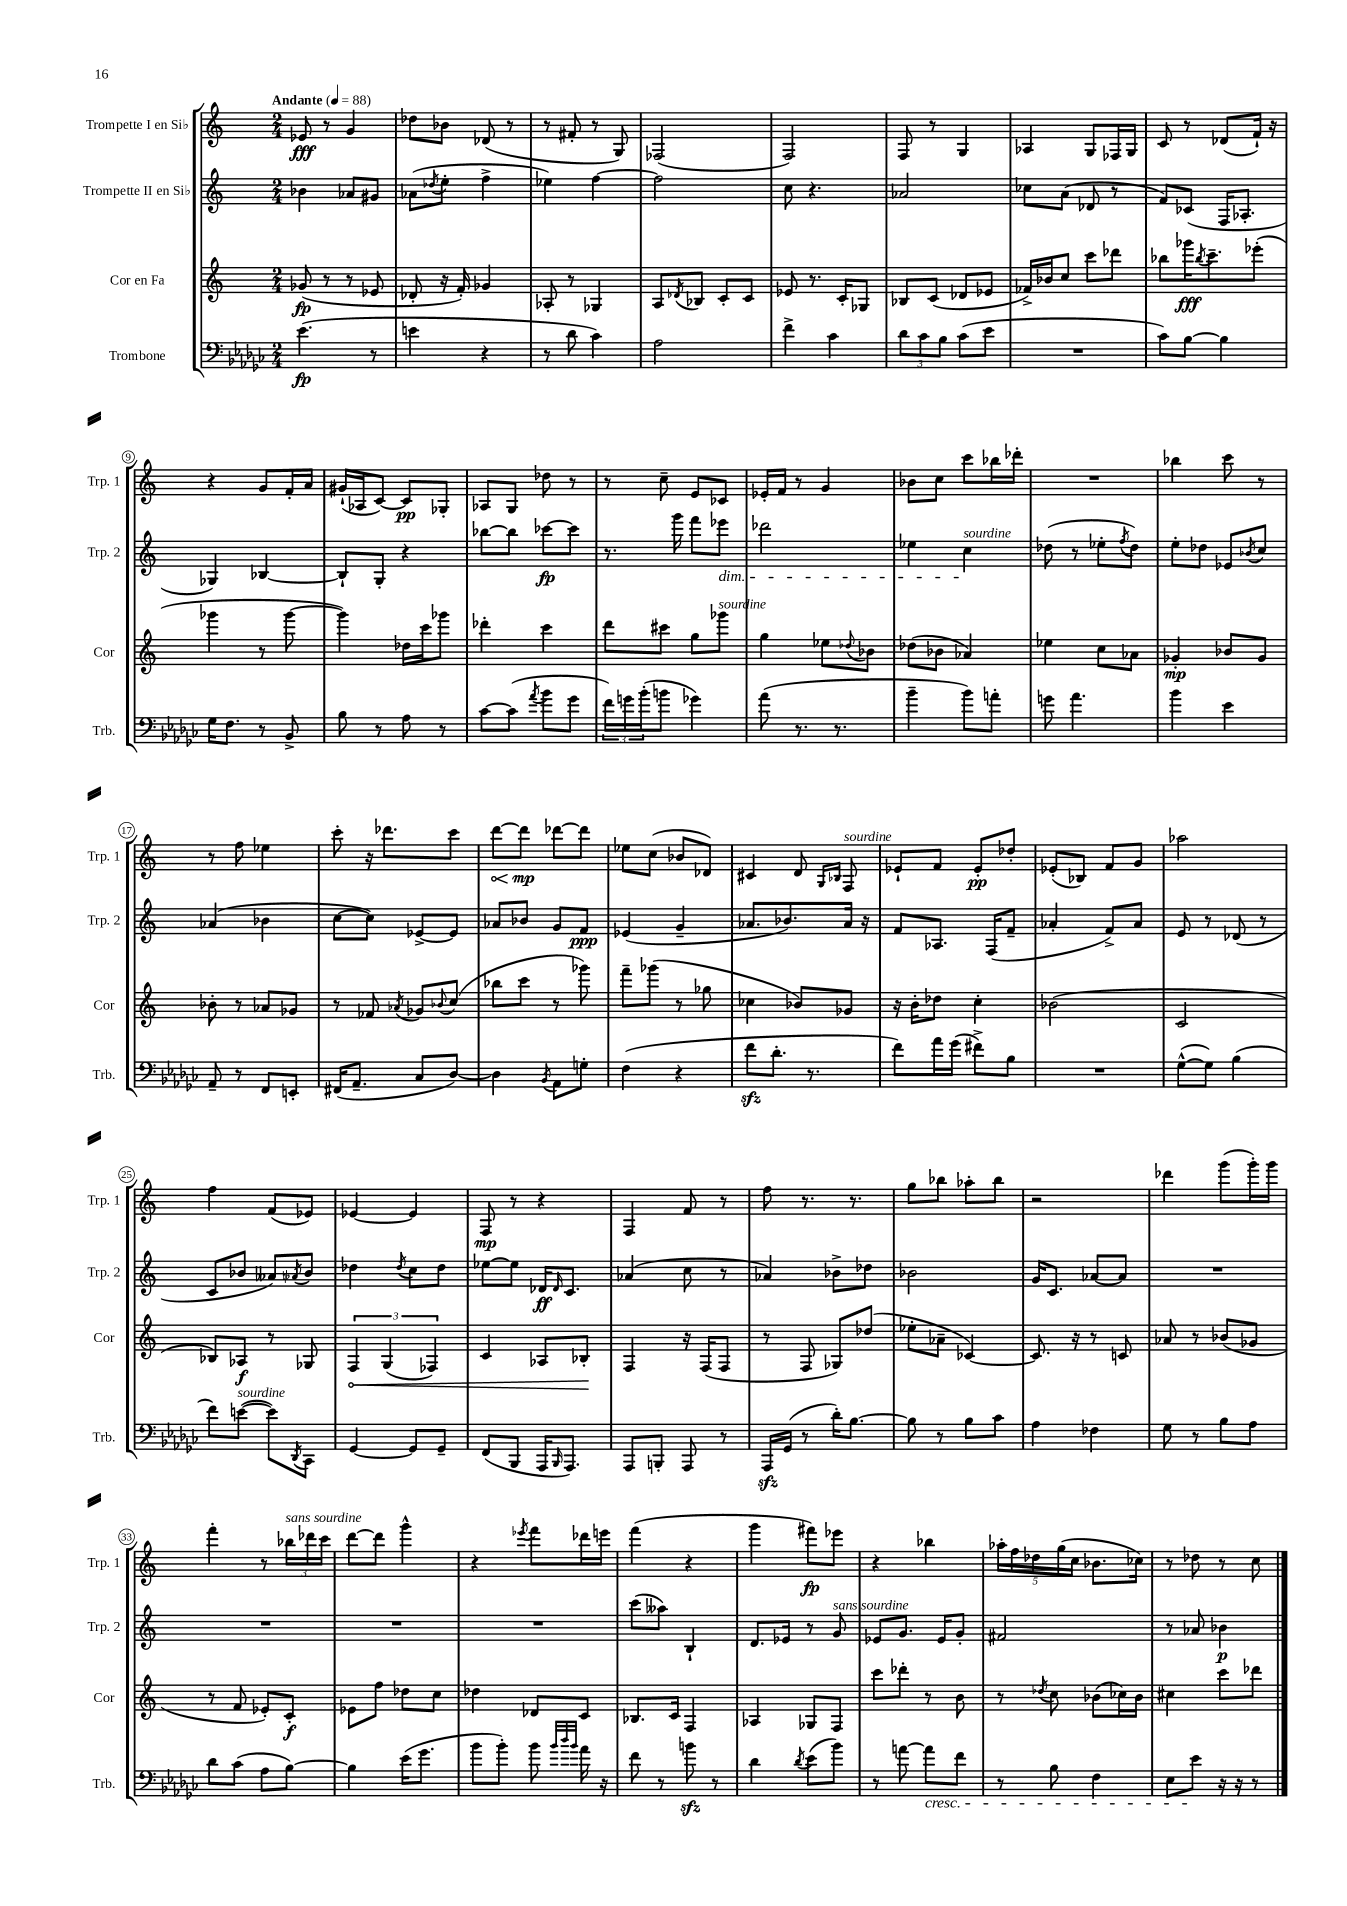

**kern	**kern	**kern	**kern
*staff4	*staff3	*staff2	*staff1
*clefF4	*clefG2	*clefG2	*clefG2
*k[b-e-a-d-g-c-]	*k[]	*k[]	*k[]
*M2/4	*M2/4	*M2/4	*M2/4
*MM88	*MM88	*MM88	*MM88
(4.e-	(8g-	4b-	8e-
.	8r	.	8r
.	8r	8a-	4g
8r	8e-	8g#	.
=	=	=	=
4e	8d-'	(8a-	8dd-
.	.	8qdd-	.
.	16r	8ee'	8b-
.	16f')	.	.
4r	4g-	4ff^	(8d-
.	.	.	8r
=	=	=	=
8r	8A-'	4ee-)	8r
8d-	8r	.	8f#'
4c-)	4G-	[4ff	8r
.	.	.	8G)
=	=	=	=
2A-	8A	2ff]	(2F-
.	8qd-	.	.
.	8B-	.	.
.	8c'	.	.
.	8c	.	.
=	=	=	=
4f^	8e-	8cc	2F)
.	8.r	4.r	.
4c-	.	.	.
.	16c'	.	.
.	8G-	.	.
=	=	=	=
12d-	8B-	2a-	8F
12c-	.	.	.
.	(8c	.	8r
12B-	.	.	.
(8c-	8d-	.	4G
8e-	8e-	.	.
=	=	=	=
2r	16f-^)	8cc-	4A-
.	16b-	.	.
.	8cc	(8a	.
.	8ccc	8d-	8G
.	8ddd-	8r	16F-
.	.	.	16G
=	=	=	=
8c-)	8bb-	8f)	8c
[8B-	16ggg-	(8c-	8r
.	8qbb-	.	.
.	8.ccc~	.	.
4B-]	.	16F	(8d-
.	.	8.A-'	.
.	(8eee-'	.	16f`)
.	.	.	16r
=	=	=	=
16G-	4ggg-	4G-)	4r
8.F	.	.	.
8r	8r	[4B-	8g
8BB-^	[8ggg-	.	16f'
.	.	.	16a
=	=	=	=
8B-	4ggg-])	8B-`]	(16g#`
.	.	.	16A-
8r	.	8G'	[8c)
8A-	16dd-	4r	8c]
.	16ccc	.	.
8r	8ggg-	.	8G-'
=	=	=	=
[8c-	4ddd-'	[8bb-	8A-
(8c-]	.	8bb-]	8G
8qa-	.	.	.
8b-	4ccc	[8ccc-	8dd-
8g-	.	8ccc-]	8r
=	=	=	=
24f)	8ddd	8.r	8r
24g	.	.	.
(24b-'	.	.	.
8b	8ccc#	.	8cc~
.	.	16ggg	.
4g-)	8gg	8fff	8e
.	8ggg-	8eee-	8c-
=	=	=	=
(8a-	4gg	2ddd-	16e-'
.	.	.	16f
8.r	.	.	8r
.	8ee-	.	4g
8.r	.	.	.
.	8qqdd-	.	.
.	8b-	.	.
=	=	=	=
4b-~	(8dd-	4ee-	8b-
.	8b-	.	8cc
8b-)	4a-)	4cc	8ccc
8a'	.	.	16bb-
.	.	.	16ddd-'
=	=	=	=
8g	4ee-	(8dd-	2r
4.a-	.	8r	.
.	8cc	8ee-'	.
.	.	8qff	.
.	8a-	8dd-)	.
=	=	=	=
4b-	4g-'	8ee'	4bb-
.	.	8dd-	.
4e-	8b-	8e-	8ccc
.	.	8qb-	.
.	8g-	8cc	8r
=	=	=	=
8AA-~	8b-'	(4a-	8r
8r	8r	.	8ff
8FF	8a-	4b-	4ee-
8EE'	8g-	.	.
=	=	=	=
(16FF#	8r	[8cc	8ccc'
8.AA-~	.	.	.
.	8f-	8cc])	16r
.	.	.	8.ddd-
.	8qa-	.	.
8C-	8g-	[8e-^	.
.	8qqb-	.	.
[8D-)	(8cc	8e-]	8ccc
=	=	=	=
4D-]	8bb-	8a-	[8ddd
.	8ccc	8b-	8ddd]
8qBB-	.	.	.
8AA-	8r	8g	[8ddd-
8G'	8ggg-)	8f	8ddd-]
=	=	=	=
(4F	8fff~	(4e-	8ee-
.	(8ggg-	.	(8cc
4r	8r	4g~	8b-
.	8gg-	.	8d-)
=	=	=	=
8f	4cc-	8.a-	4c#
8.d-'	.	.	.
.	.	8.b-)	.
.	8b-)	.	8d
8.r	.	.	.
.	.	.	16qqG
.	.	.	16qqB-
.	8g-	16a-	8F
.	.	16r	.
=	=	=	=
8f)	16r	8f	8e-`
.	16b'	.	.
16a-	8dd-	8.A-	8f
(16g-	.	.	.
8f#^)	4cc'	.	8e-'
.	.	(16F	.
8B-	.	8f~	8dd-'
=	=	=	=
2r	(2b-	4a-'	(8e-'
.	.	.	8B-)
.	.	8f^)	8f
.	.	8a-	8g
=	=	=	=
([8G-^^	2c	8e	2aa-
8G-])	.	8r	.
(4B-	.	(8d-	.
.	.	8r	.
=	=	=	=
8f)	8B-)	8c	4ff
([8e	8A-	8b-	.
8e])	8r	8a--)	(8f
8qDD-	.	8qa-	.
8CC-	8G-	8b-	8e-)
=	=	=	=
[4GG-	6F	4dd-	[4e-
.	(6G	.	.
.	.	8qdd-	.
8GG-]	.	8cc	4e-]
.	6F-)	.	.
8GG-~	.	8dd-	.
=	=	=	=
(8FF	4c	[8ee-	8F
8BBB-	.	8ee-]	8r
16AAA-	8A-	16d-	4r
16qqBBB-	.	16qqd-	.
8.AAA-)	.	8.c	.
.	8B-'	.	.
=	=	=	=
8AAA-	4F	(4a-	4F
8BBB'	.	.	.
8AAA-	16r	8cc	8f
.	(16F	.	.
8r	8F	8r	8r
=	=	=	=
16AAA-	8r	4a-)	8ff
(16GG-	.	.	.
8r	8F	.	8.r
16d-')	8G-)	8b-^	.
[8.B-	.	.	8.r
.	(8dd-	8dd-	.
=	=	=	=
8B-]	8ee-'	2b-	8gg
8r	8a-~	.	8bb-
8B-	[4c-)	.	8aa-'
8c-	.	.	8bb-
=	=	=	=
4A-	8.c-]	16g	2r
.	.	8.c	.
.	16r	.	.
4F-	8r	[8a-	.
.	8c	8a-]	.
=	=	=	=
8G-	8a-	2r	4ddd-
8r	8r	.	.
8B-	(8b-	.	(8ggg
8A-	8g-	.	16ggg')
.	.	.	16ggg
=	=	=	=
8d-	8r	2r	4fff'
(8c-	8f	.	.
8A-	8e-')	.	8r
[8B-)	8c'	.	24bb-
.	.	.	24ddd-
.	.	.	24ccc
=	=	=	=
4B-]	8e-	2r	[8ddd
.	8ff	.	8ddd]
(16e-	8dd-	.	4ggg^^
8.g-	.	.	.
.	8cc	.	.
=	=	=	=
8b-	4dd-	2r	4r
8b-')	.	.	.
.	.	.	8qeee-
8b-	8d-	.	8fff
32qqb-	.	.	.
32qqdd-	.	.	.
32qqb-	.	.	.
16a-	8c	.	16ddd-
16r	.	.	16eee
=	=	=	=
8f	8.B-	(8ccc	(4fff
8r	.	8aa--)	.
.	16c	.	.
8b	4F	4B`	4r
8r	.	.	.
=	=	=	=
4d-	4A-	8.d	4ggg
.	.	16e-	.
8qd-	.	.	.
(8e-	8G-	8r	8fff#)
8b-)	8F	8g	8eee-
=	=	=	=
8r	8ccc	8e-	4r
[8a	8ddd-'	8.g	.
8a]	8r	.	4bb-
.	.	16e-	.
8f	8b	8g'	.
=	=	=	=
8r	8r	2f#	20aa-'
.	.	.	20ff
.	.	.	20dd-
.	8qdd-	.	.
8B-	8cc	.	.
.	.	.	(20gg
.	.	.	20cc
4F	(8b-	.	8.b-
.	16cc-)	.	.
.	16b-	.	16cc-)
=	=	=	=
8E-	4cc#	8r	8r
8e-	.	8a-	8dd-
16r	8ccc	4b-	8r
16r	.	.	.
8r	8ddd-	.	8cc
==	==	==	==
*-	*-	*-	*-
